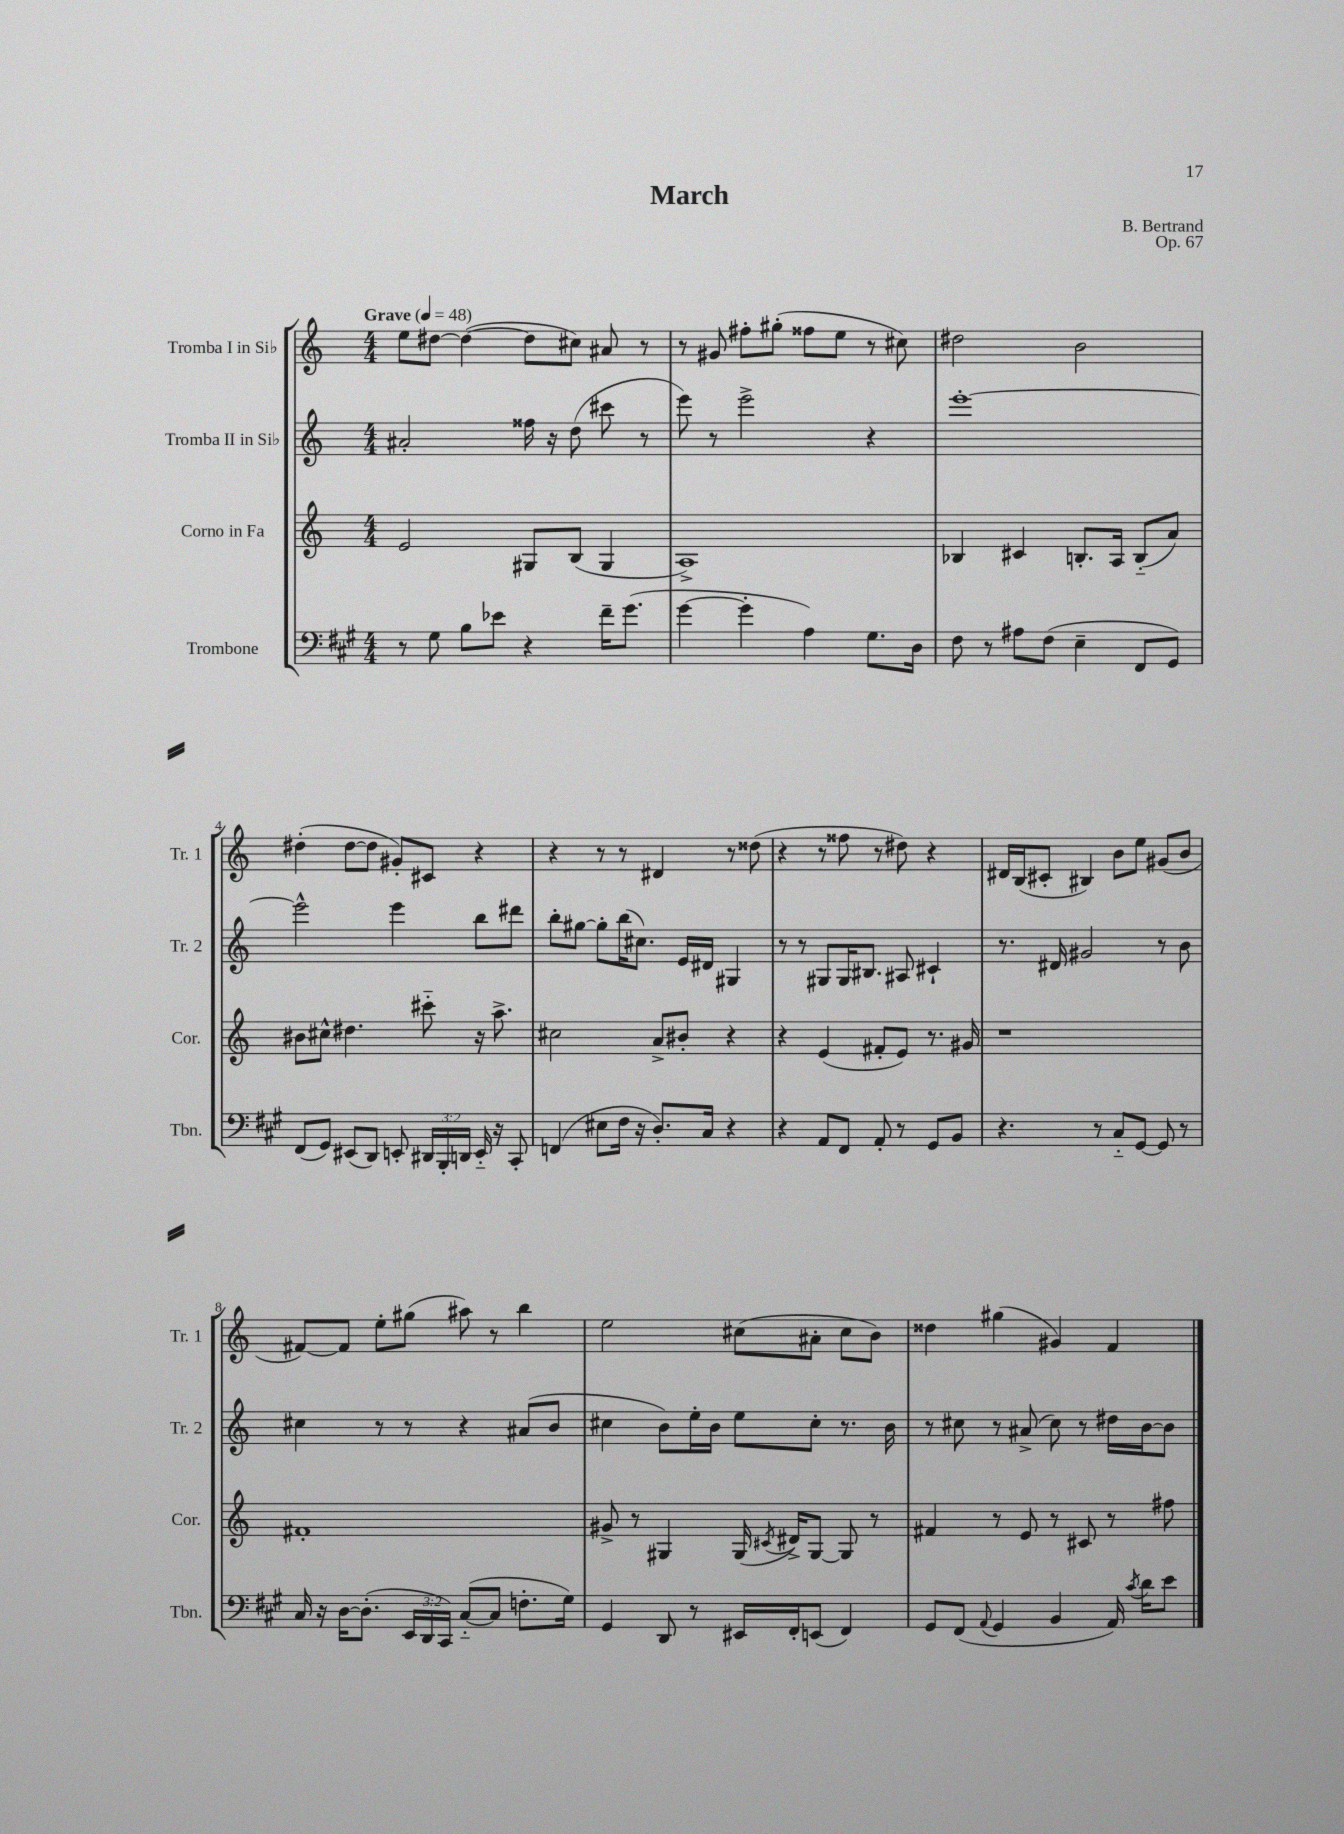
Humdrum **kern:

**kern	**kern	**kern	**kern
*staff4	*staff3	*staff2	*staff1
*clefF4	*clefG2	*clefG2	*clefG2
*k[f#c#g#]	*k[]	*k[]	*k[]
*M4/4	*M4/4	*M4/4	*M4/4
*MM48	*MM48	*MM48	*MM48
8r	2e	2a#'	8ee
8G#	.	.	[8dd#
8B	.	.	(4dd#_
8e-	.	.	.
4r	8G#	16ff##	8dd#]
.	.	16r	.
.	(8B	(8dd	8cc#)
16f#~	4G#	8ccc#	8a#
(8.g#	.	.	.
.	.	8r	8r
=	=	=	=
[4g#	1A^)	8eee)	8r
.	.	8r	8g#
4g#']	.	2eee^	8ff#'
.	.	.	(8gg#'
4A)	.	.	8ff##
.	.	.	8ee
8.G#	.	4r	8r
.	.	.	8cc#)
16D	.	.	.
=	=	=	=
8F#	4B-	[1eee'	2dd#
8r	.	.	.
8A#	4c#	.	.
(8F#	.	.	.
4E~	8.B'	.	2b
.	16A	.	.
8FF#	(8B'~	.	.
8GG#)	8a)	.	.
=	=	=	=
(8FF#	8b#	2eee^^]	(4dd#'
8GG#)	8cc#^^	.	.
(8EE#	4.dd#	.	[8dd#
8DD)	.	.	8dd#]
8EE'	.	4eee	8g#')
24DD#	8ccc#'~	.	8c#
24BBB'	.	.	.
24DD	.	.	.
16EE'~	16r	8bb	4r
16r	8.aa^	.	.
8CC#'	.	8ddd#	.
=	=	=	=
(4FF	2cc#	8bb'	4r
.	.	[8gg#	.
8E#	.	8gg#']	8r
16F#	.	(16bb	8r
16r	.	8.cc#)	.
8.D')	8a^	.	4d#
.	8b#'	16e	.
16C#	.	16d#	.
4r	4r	4G#	8r
.	.	.	(8dd##
=	=	=	=
4r	4r	8r	4r
.	.	8r	.
8AA	(4e	8G#	8r
8FF#	.	16G#	8ff##
.	.	8.B#	.
8AA'	8f#'	.	8r
8r	8e)	8A#	8dd#)
8GG#	8.r	4c#`	4r
8BB	.	.	.
.	16g#	.	.
=	=	=	=
4.r	1r	8.r	16d#
.	.	.	(16B
.	.	.	8c#'
.	.	16d#	.
.	.	2g#	4B#)
8r	.	.	.
8C#'~	.	.	8b
[8GG#	.	.	8ee
8GG#]	.	8r	(8g#
8r	.	8b	8b
=	=	=	=
16C#	1f#'	4cc#	[8f#)
16r	.	.	.
[16D	.	.	8f#]
(8.D']	.	.	.
.	.	8r	8ee'
24EE	.	8r	(8gg#
24DD	.	.	.
24CC#)	.	.	.
([8C#'~	.	4r	8aa#)
8C#]	.	.	8r
8.F'	.	(8a#	4bb
.	.	8b	.
16G#)	.	.	.
=	=	=	=
4GG#	8g#^	4cc#	2ee
.	8r	.	.
8DD	4G#	8b)	.
8r	.	16ee'	.
.	.	16b	.
16EE#	(16G#	8ee	(8cc#
.	8qc#	.	.
16FF#'	16d#^)	.	.
(8EE	[8G#	8cc#'	8a#'
4FF#)	8G#]	8.r	8cc#
.	8r	.	8b)
.	.	16b	.
=	=	=	=
8GG#	4f#	8r	4dd##
(8FF#	.	8cc#	.
8qqAA	.	.	.
4GG#	8r	8r	(4gg#
.	8e	(8a#^	.
4BB	8r	8cc#)	4g#)
.	8c#	8r	.
16AA)	8r	16dd#	4f
8qc#	.	.	.
16d	.	[16b	.
8e	8ff#	8b]	.
==	==	==	==
*-	*-	*-	*-
